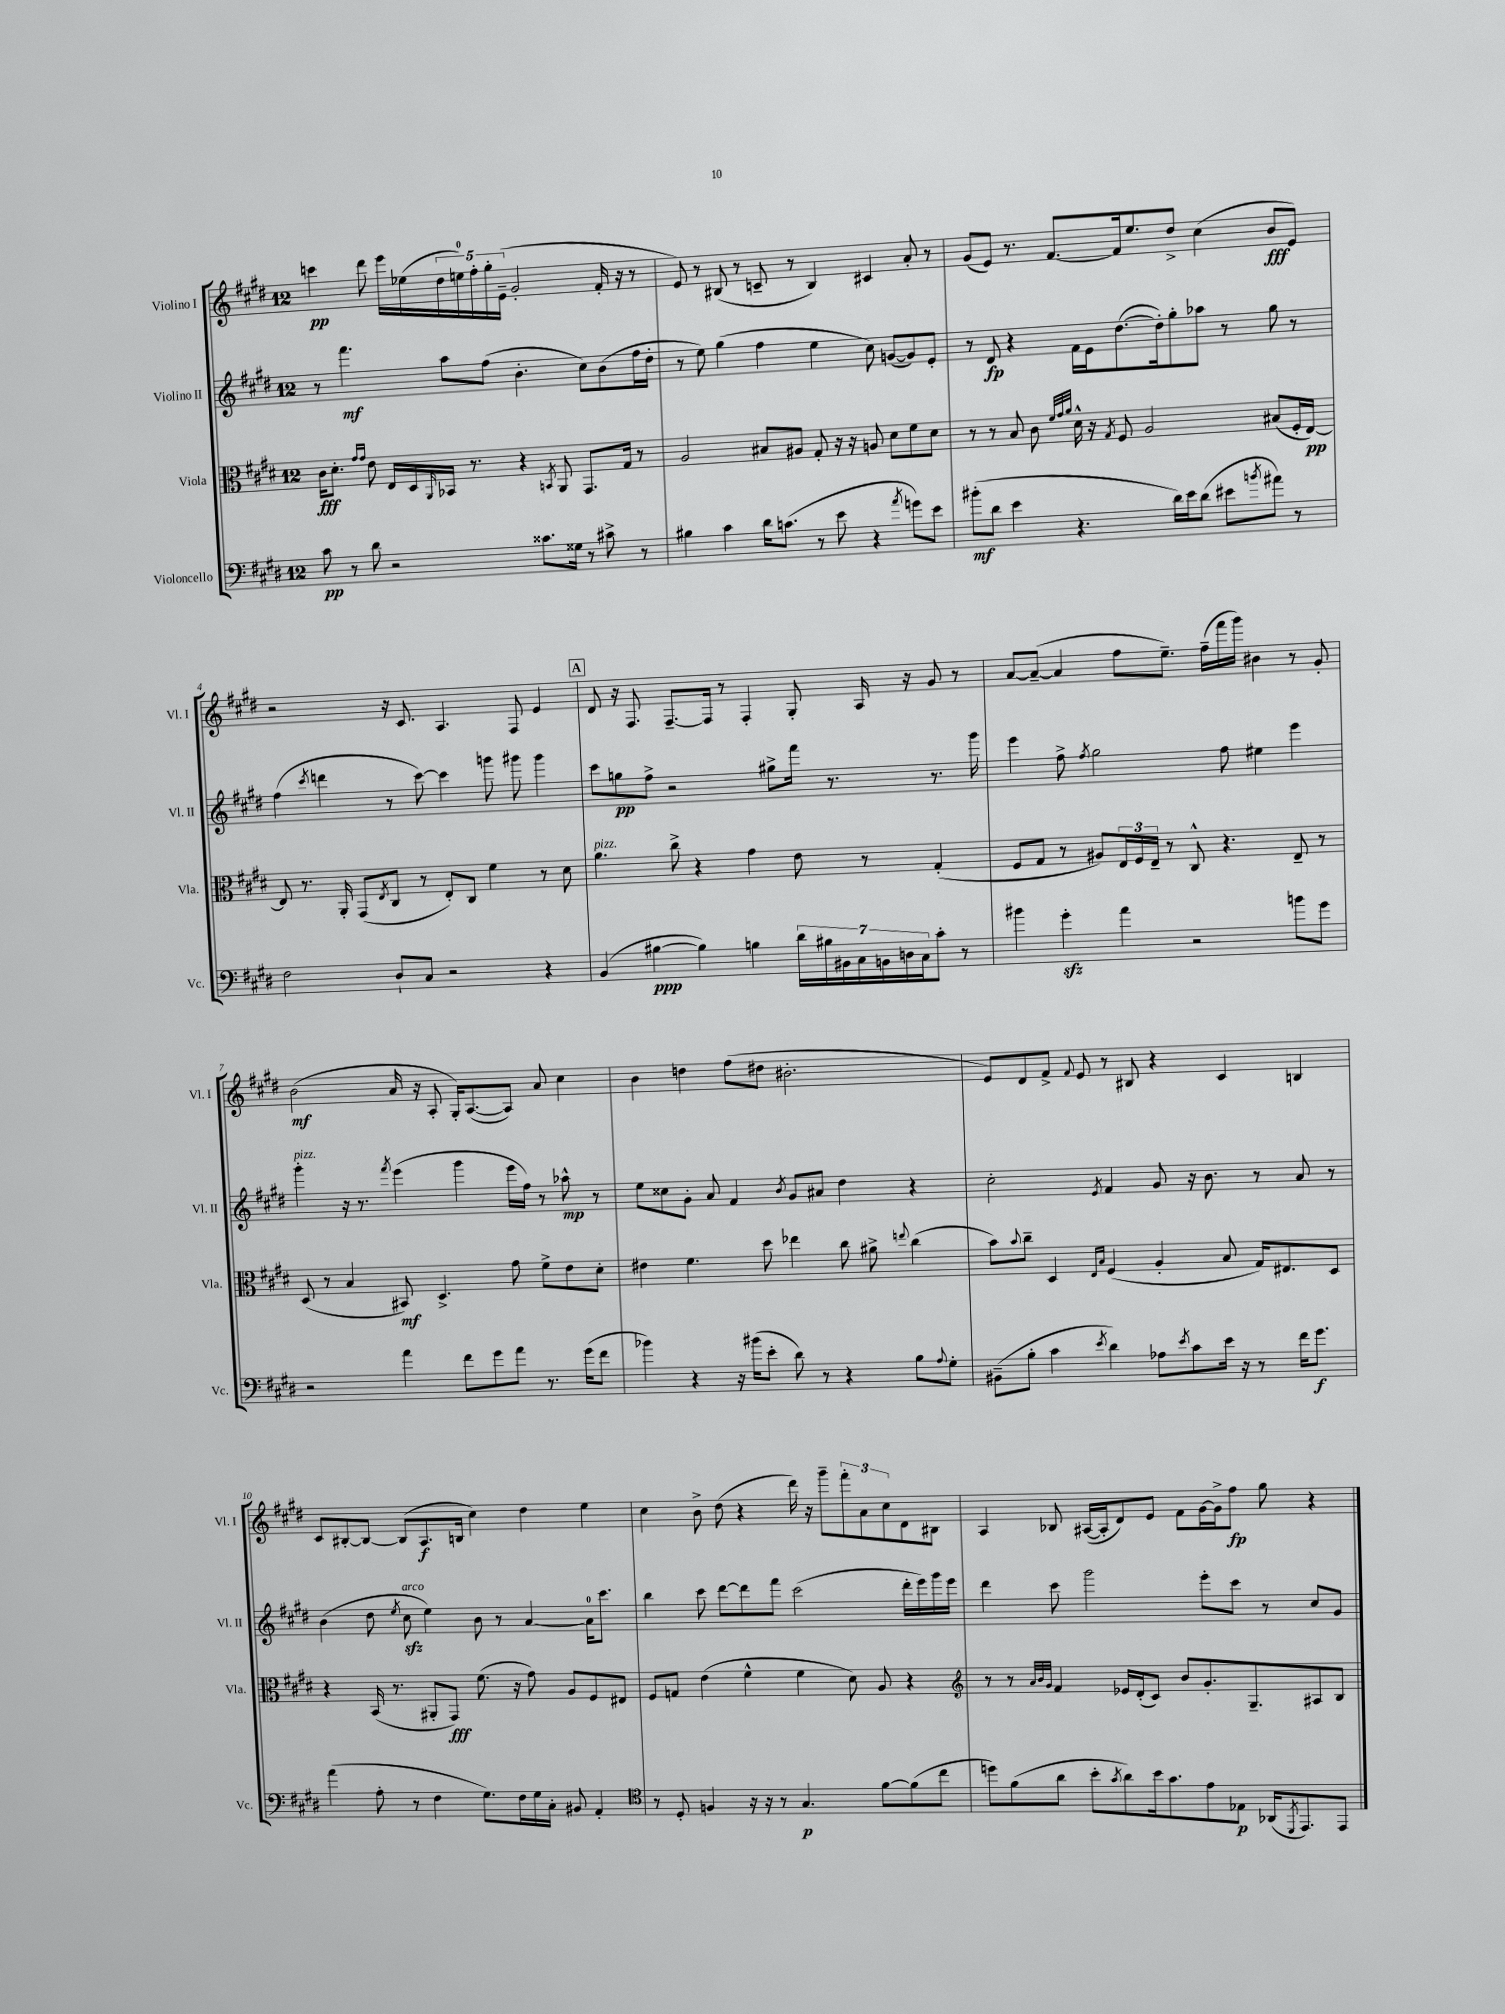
<<
\new StaffGroup <<
\new Staff = "s0" \with { instrumentName = "Violino I" shortInstrumentName = "Vl. I" } {
    \clef treble \key e \major \once \override Staff.TimeSignature.style = #'single-digit \time 12/8
    c'''4\pp dis'''8 e'''16 ees''16( \tuplet 5/4 { dis''16 e''16-0) fis''16-. gis''16-. e'16--( } gis'2-. fis'16-. r16 r8 |
    e'8) r8 bis8( r8 c'8-- r8 bis4) cis'4 a'8-. r8 |
    gis'8( e'8) r8. fis'8.~ fis'16 e''8. dis''8-> cis''4( b'8\fff e'8) |
    r2 r16 cis'8. a4. fis8 e'4 |
    \mark \markup { \box "A" } dis'8 r16 fis8. fis8.~-- fis16 r8 fis4-. gis8-. a16 r16 gis'8 r8 |
    a'8~ a'8~--( a'4 fis''8 e''8.--) fis''16--( fis'''16 gis'''16) bis'4 r8 gis'8-. |
    b'2\mf( a'16 r16 a8-. gis16-.) a8.~( a8) a'8 cis''4 |
    b'4 d''4 fis''8( dis''8 bis'2.-. |
    e'8) dis'8 fis'8-> \appoggiatura { fis'8 } e'8 r8 bis8 r4 cis'4 b4 |
    cis'8 bis8~-. bis8~ bis8( a8.\f b16 cis''4) dis''4 e''4 |
    cis''4 b'8-> dis''8( r4 dis'''16) r16 gis'''8-- \tuplet 3/2 { fis'''8-. a'8 cis''8 } dis'8 bis8 |
    a4 bes8 ais16~( ais16-. dis'8) e'8 fis'8 gis'16~ gis'16-> fis''8\fp gis''8 r4 \bar "|." |
}
\new Staff = "s1" \with { instrumentName = "Violino II" shortInstrumentName = "Vl. II" } {
    \clef treble \key e \major \once \override Staff.TimeSignature.style = #'single-digit \time 12/8
    r8 fis'''4.\mf a''8 fis''8( b'4.-. cis''8) b'8( fis''16 dis''16-. |
    r8 e''8) gis''4( fis''4 e''4 cis''8) g'8~( g'8) e'8-. |
    r8 dis'8\fp r4 fis'16 e'16 dis''8.~( dis''16-.) gis''8-. aes''8 r8 gis''8 r8 |
    fis''4( \acciaccatura { cis'''8 } d'''4 r8 cis'''8~) cis'''4 g'''8 gis'''8 gis'''4 |
    \mark \markup { \box "A" } cis'''8 g''8\pp fis''8-> r2 gis''8-> fis'''16 r8. r8. gis'''16 |
    e'''4 fis''8-> \acciaccatura { fis''8 } gis''2 fis''8 eis''4 e'''4 |
    gis'''4-.^\markup { \italic "pizz." } r16 r8. \acciaccatura { fis'''8 } e'''4( gis'''4 e'''16 fis''16) r8 aes''8-^\mp r8 |
    e''8 cisis''8 gis'8-. a'8 fis'4 \acciaccatura { b'8 } gis'8 ais'8 dis''4 r4 |
    cis''2-. \acciaccatura { e'8 } fis'4 gis'8 r16 b'8. r8 a'8 r8 |
    b'4( dis''8 \acciaccatura { e''8 } cis''8\sfz^\markup { \italic "arco" } e''4) b'8 r8 a'4~ a'16-0 cis'''8. |
    b''4 cis'''8 dis'''8~ dis'''8 fis'''8 cis'''2( dis'''16-. e'''16) gis'''16 e'''16 |
    dis'''4 cis'''8 gis'''2 e'''8-. cis'''8 r8 cis''8 gis'8 \bar "|." |
}
\new Staff = "s2" \with { instrumentName = "Viola" shortInstrumentName = "Vla." } {
    \clef alto \key e \major \once \override Staff.TimeSignature.style = #'single-digit \time 12/8
    cis'16\fff dis'8.-. \grace { gis'16 gis'16 } e'8 e16 dis16 \grace { a,16 } bes,16 r8. r4 \acciaccatura { b,8 } a,8 gis,8. gis16 r8 |
    a2 bis8 ais8 gis8-. r16 r16 a8 dis'8 fis'8 dis'8 |
    r8 r8 b8 cis'8 \grace { fis'32 gis'32 a'32 } dis'16-^ r16 \acciaccatura { gis8 } fis8 a2 bis8( fis16-. e16~\pp) |
    e8 r8. a,16-. gis,8( \acciaccatura { e8 } cis8 r8 e8-.) cis8 fis'4 r8 dis'8 |
    \mark \markup { \box "A" } a'4.^\markup { \italic "pizz." } cis''8-> r4 gis'4 e'8 r8 gis4-.( |
    fis8 gis8 r8 ais8) \tuplet 3/2 { e16 fis16 e16-- } r8 cis8-^ r4. e8-- r8 |
    dis8( r8 b4 bis,8\mf) dis4.-> gis'8 fis'8-> e'8 dis'8-. |
    eis'4 fis'4. dis''8 ees''4 cis''8 ais'8-> \appoggiatura { e''8 } cis''4( |
    b'8) \appoggiatura { b'8 } cis''8-- dis4 \grace { e16 b16 } fis4( a4-. b8 gis16) eis8. dis8 |
    r4 b,16( r8. ais,8-. gis,8\fff) fis'8.( r16 gis'8) a8 fis8 eis8 |
    fis8 g8 e'4( fis'4-^ fis'4 dis'8) a8 r4 |
    \clef treble r8 r8 \grace { a'32 b'32 gis'32 } fis'4 ees'16 dis'16-.( cis'8) b'8 gis'8.-. gis8.-- ais8 b8 \bar "|." |
}
\new Staff = "s3" \with { instrumentName = "Violoncello" shortInstrumentName = "Vc." } {
    \clef bass \key e \major \once \override Staff.TimeSignature.style = #'single-digit \time 12/8
    cis'8\pp r8 dis'8 r2 cisis'8. gisis16 r8 cis'8-> r8 |
    bis4 cis'4 dis'16 c'8.( r8 e'8 r4 \acciaccatura { a'8 } g'8) e'8 |
    bis'8-.\mf( dis'8 e'4 r4. dis'16) e'16 dis'8( eis'8 \acciaccatura { b'8 } ais'8) r8 |
    fis2 dis8-! cis8 r2 r4 |
    \mark \markup { \box "A" } b,4( bis4~\ppp bis4) b4 \tuplet 7/4 { dis'16 bis16 bis,16 cis16 b,16 d16 cis16 } cis'8-. r8 |
    bis'4 gis'4-.\sfz a'4 r2 b'8 gis'8 |
    r2 a'4 fis'8 gis'8 a'8 r8. gis'16( fis'8 |
    bes'4) r4 r16 bis'16( e'8-. dis'8) r8 r4 b8 \appoggiatura { a8 } gis8-. |
    bis,8--( b8-. cis'4 \acciaccatura { e'8 } dis'4) aes8 \acciaccatura { e'8 } cis'8 e'16 r16 r8 fis'16 gis'8.\f |
    a'4( a8-. r8 fis4 gis8.) fis16 gis16 cis16-. bis,8 a,4-. |
    \clef tenor r8 dis8-. f4 r16 r16 r8 gis4.\p fis'8~ fis'8( cis''8 |
    d''8) fis'8( a'8 b'8-. \acciaccatura { gis'8 } a'8) b'16 gis'8. e'8 ees8\p aes,16( \acciaccatura { dis,8 } e,8.) e,8 \bar "|." |
}
>>
>>
